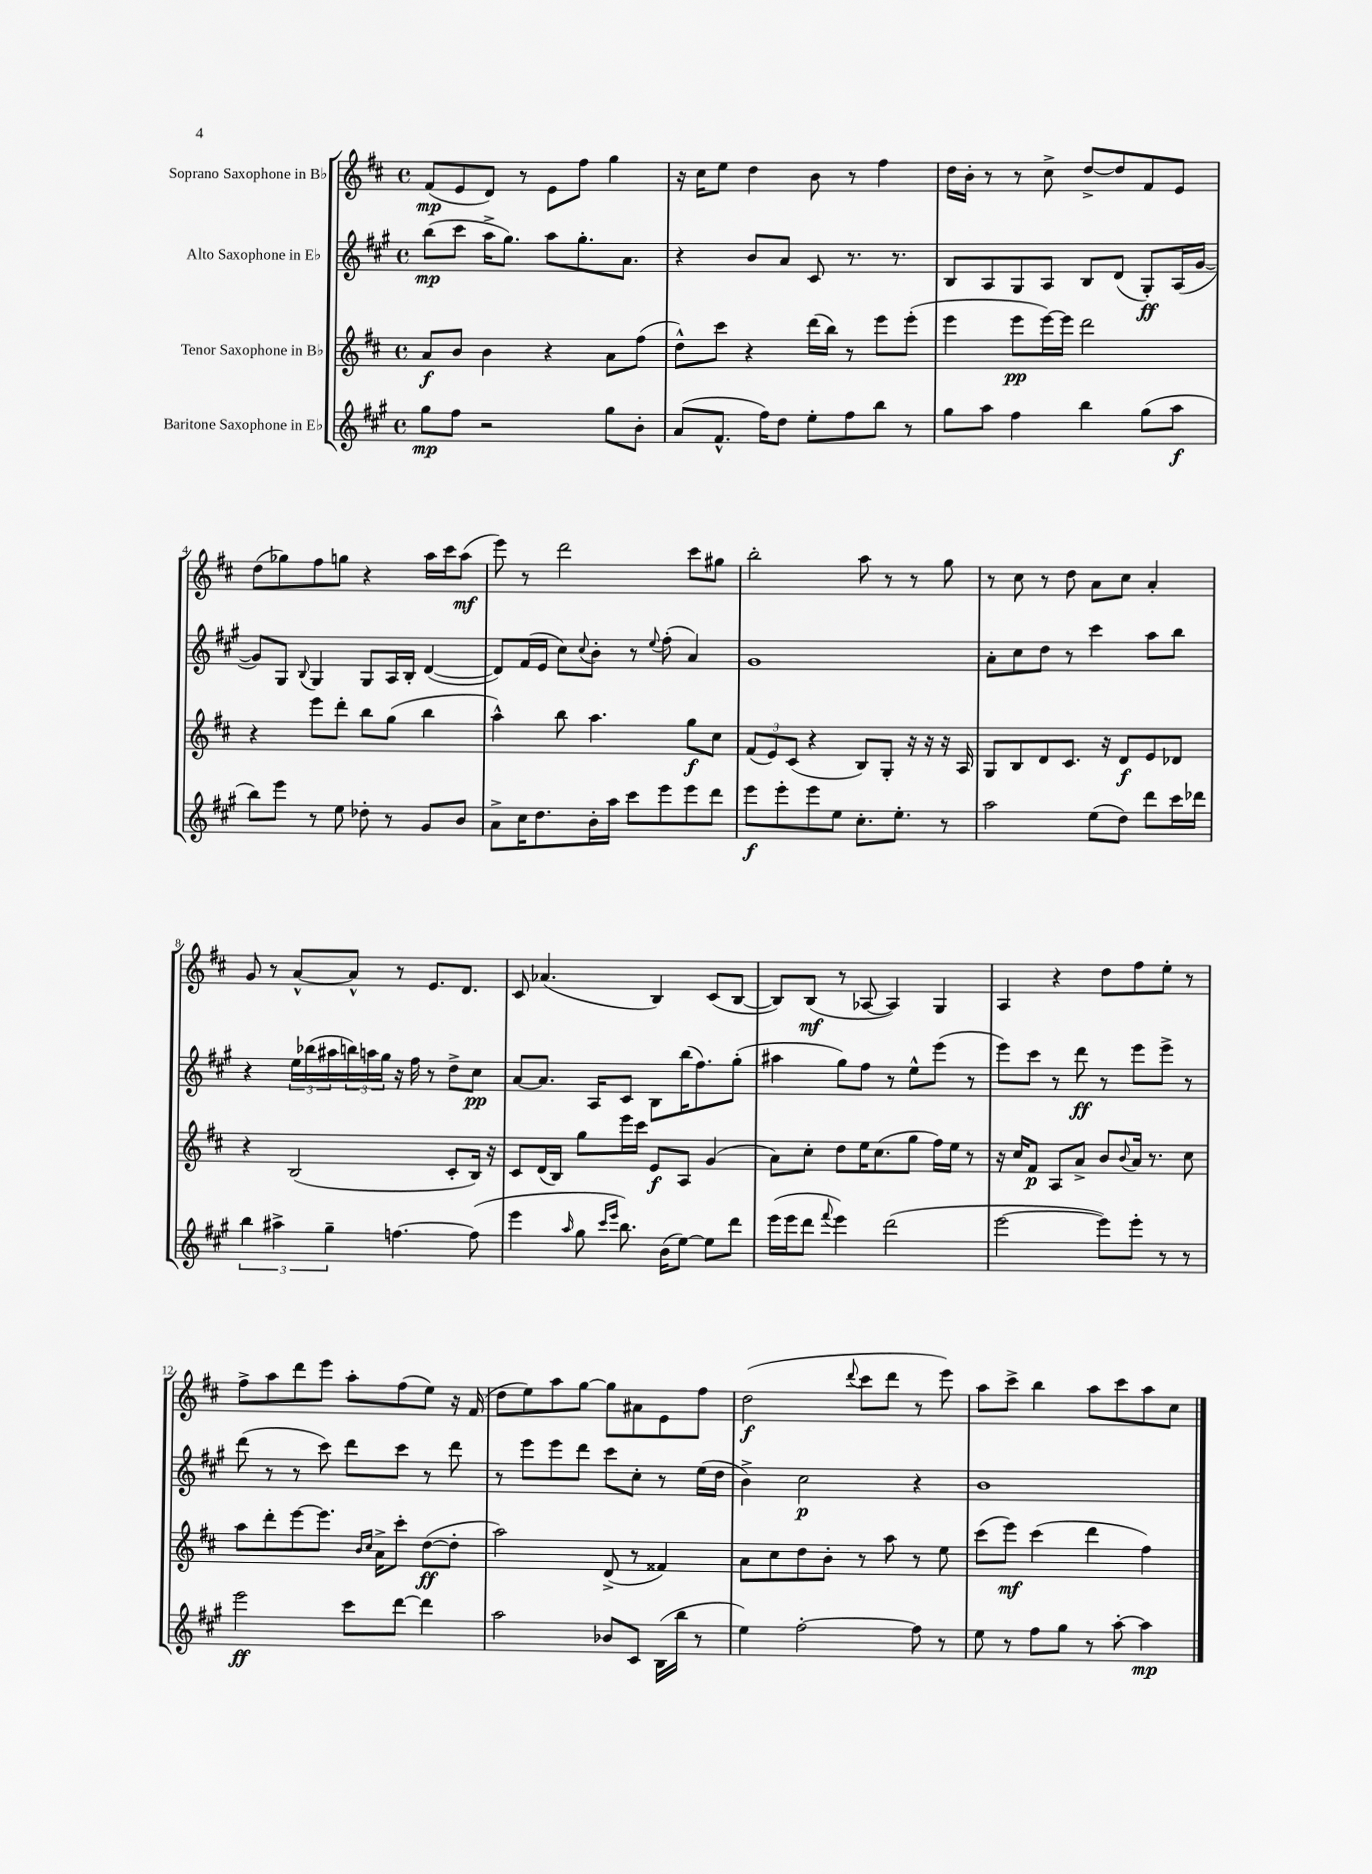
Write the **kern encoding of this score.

**kern	**kern	**kern	**kern
*staff4	*staff3	*staff2	*staff1
*clefG2	*clefG2	*clefG2	*clefG2
*k[f#c#g#]	*k[f#c#]	*k[f#c#g#]	*k[f#c#]
*M4/4	*M4/4	*M4/4	*M4/4
*met(c)	*met(c)	*met(c)	*met(c)
8gg#	8a	(8bb	(8f#
8ff#	8b	8ccc#	8e
2r	4b	16aa^	8d)
.	.	8.gg#)	.
.	.	.	8r
.	4r	8aa	8e
.	.	8.gg#'	8ff#
8gg#	8a	.	4gg
.	.	8.a	.
8b'	(8ff#	.	.
=	=	=	=
(8a	8dd^^)	4r	16r
.	.	.	16cc#
8.f#^^	8ccc#	.	8ee
.	4r	8b	4dd
16ff#)	.	.	.
8dd	.	8a	.
8ee'	(16ddd	8c#	8b
.	16bb)	.	.
8ff#	8r	8.r	8r
8bb	8eee	.	4ff#
.	.	8.r	.
8r	(8eee'	.	.
=	=	=	=
8gg#	4eee	8B	16dd
.	.	.	16b'
8aa	.	8A	8r
4ff#	8eee	8G#	8r
.	[16eee)	8A	8cc#^
.	16eee]	.	.
4bb	2ddd	8B	[8dd^
.	.	(8d	8dd]
(8gg#	.	8G#')	8f#
8aa	.	(16A	8e
.	.	[16g#	.
=	=	=	=
8bb)	4r	8g#])	(8dd
8eee	.	8G#	8gg-)
.	.	8qqB	.
8r	8eee	4G#	8ff#
8ee	8ddd'	.	8gg
8dd-'	8bb	8G#	4r
8r	(8gg	16A	.
.	.	16B'	.
8g#	4bb	([4d	16aa
.	.	.	16ccc#
8b	.	.	(8aa
=	=	=	=
8a^	4aa^^)	8d])	8eee)
16cc#	.	(16f#	8r
8.dd	.	16e	.
.	8bb	8cc#)	2ddd
.	.	8qqcc#	.
16b'	4.aa	8b'	.
16aa	.	.	.
8ccc#	.	8r	.
.	.	8qqee	.
8eee	.	(8ff#'	.
8eee	8gg	4a)	8ccc#
8ddd	8cc#	.	8gg#
=	=	=	=
8eee	(12f#	1g#	2bb'
.	12e)	.	.
8eee'	.	.	.
.	(12c#	.	.
8eee	4r	.	.
8ee	.	.	.
8.cc#'	8B)	.	8aa
.	8G'	.	8r
8.ee'	.	.	.
.	16r	.	8r
.	16r	.	.
8r	16r	.	8gg
.	16A	.	.
=	=	=	=
2aa	8G	8a'	8r
.	8B	8cc#	8cc#
.	8d	8dd	8r
.	8.c#	8r	8dd
(8ee	.	4ccc#	8a
.	16r	.	.
8dd)	8d	.	8cc#
8ddd	8e	8aa	4a'
16ccc#	8d-	8bb	.
16ddd-	.	.	.
=	=	=	=
6bb	4r	4r	8g
.	.	.	8r
6aa#^	.	.	.
.	(2B	24ee	[8a^^
.	.	(24bb-	.
6gg#~	.	24aa#	.
.	.	24bb)	8a^^]
.	.	24aa	.
.	.	24gg#	.
[4.ff	.	16r	8r
.	.	16ff#	.
.	.	8r	8.e
.	8c#'	8dd^	.
.	.	.	8.d
(8ff]	16B)	8cc#	.
.	16r	.	.
=	=	=	=
4eee	8c#	[8a	8c#
.	(16d	8.a]	(4.a-
.	16B)	.	.
16qqaa	.	.	.
8gg#	8gg	.	.
.	.	16A	.
16qqccc#	.	.	.
16qqeee	.	.	.
8.bb)	16eee	8c#	.
.	16ccc#	.	.
.	8e	8B	4B)
(16b	.	.	.
[8ee)	8A	(16bb	.
.	.	8.ff#)	.
8ee]	(4g	.	(8c#
8ddd	.	(8gg#'	[8B
=	=	=	=
(16eee	8a)	4aa#	8B])
16eee	.	.	.
8ddd	8cc#'	.	(8B
8qqfff#	.	.	.
4eee)	8dd	8gg#)	8r
.	16ee	8ff#	[8A-
.	(8.cc#	.	.
(2ddd	.	8r	4A-])
.	8gg	8ee^^	.
.	16ff#)	(8eee	4G
.	16ee	.	.
.	8r	8r	.
=	=	=	=
[2eee	16r	8eee)	4A
.	16cc#	.	.
.	8f#	8ccc#	.
.	8A	8r	4r
.	8a^	8ddd	.
8eee])	8b	8r	8dd
.	8qqb	.	.
8eee'	16a	8eee	8ff#
.	8.r	.	.
8r	.	8eee^	8ee'
8r	8cc#	8r	8r
=	=	=	=
2eee	8aa	(8ddd	8ff#^
.	8ddd'	8r	8aa
.	[8eee	8r	8ddd
.	8.eee]	8ccc#)	8eee
8ccc#	.	8ddd	8aa'
.	16qqb	.	.
.	16qqcc#	.	.
.	16a^	.	.
[8ddd	8ccc#'	8ccc#	(8ff#
4ddd]	([8dd	8r	8ee)
.	8dd']	8ddd	16r
.	.	.	(16f#
=	=	=	=
2aa	2aa)	8r	8dd
.	.	8eee	8ee)
.	.	8eee	8aa
.	.	8ddd	[8gg
8b-	(8d^	8ccc#	8gg]
8c#	8r	8cc#'	8a#
(16B	4f##)	8r	8e
16bb	.	.	.
8r	.	(16ee	8ff#
.	.	16dd	.
=	=	=	=
4ee)	8a	4b^)	(2dd
.	8cc#	.	.
[2ff#'	8dd	2cc#	.
.	8b'	.	.
.	.	.	8qqddd
.	8r	.	8ccc#
.	8aa	.	8ddd
8ff#]	8r	4r	8r
8r	8ee	.	8eee)
=	=	=	=
8ee	(8ccc#	1b	8aa
8r	8eee)	.	8ccc#^
8ff#	(4ccc#	.	4bb
8gg#	.	.	.
8r	4ddd	.	8aa
[8aa'	.	.	8ccc#
4aa]	4ff#)	.	8aa
.	.	.	8cc#
==	==	==	==
*-	*-	*-	*-
